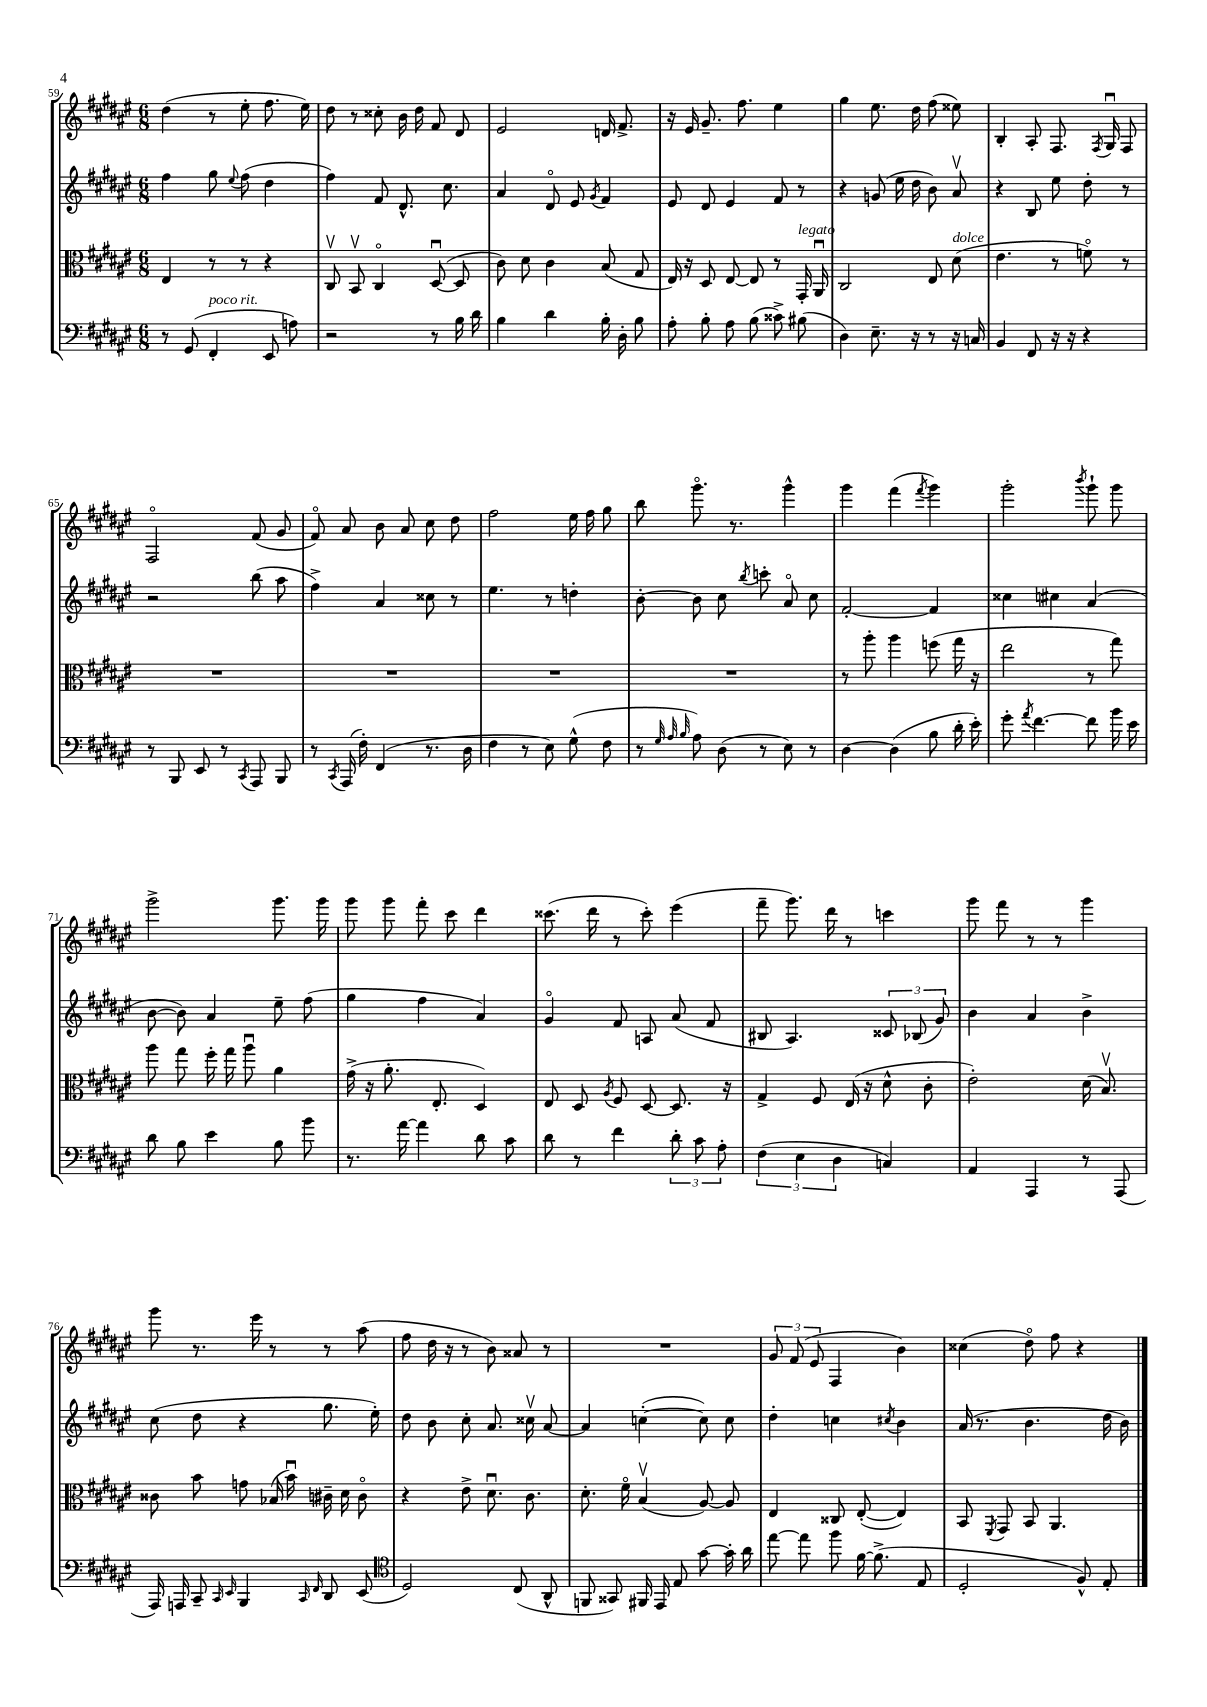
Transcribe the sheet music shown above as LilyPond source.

<<
\new StaffGroup <<
\new Staff = "s0" {
    \clef treble \key fis \major \numericTimeSignature \time 6/8
    \autoBeamOff dis''4( r8 eis''8-. fis''8. eis''16) |
    dis''8 r8 cisis''8-. b'16 dis''16 fis'8 dis'8 |
    eis'2 d'16 fis'8.-> |
    r16 eis'16 gis'8.-- fis''8. eis''4 |
    gis''4 eis''8. dis''16 fis''8( eisis''8) |
    b4-. ais8-. fis8. \acciaccatura { fis8 } gis16\downbow fis8 |
    fis2\flageolet fis'8( gis'8 |
    fis'8\flageolet) ais'8 b'8 ais'8 cis''8 dis''8 |
    fis''2 eis''16 fis''16 gis''8 |
    b''8 gis'''8.\flageolet r8. gis'''4-^ |
    gis'''4 fis'''4( \acciaccatura { fis'''8 } gis'''4) |
    gis'''2-. \acciaccatura { b'''8 } gis'''8-! gis'''8 |
    gis'''2-> gis'''8. gis'''16 |
    gis'''8 gis'''8 fis'''8-. cis'''8 dis'''4 |
    cisis'''8.( dis'''16 r8 cisis'''8-.) eis'''4( |
    fis'''8-- gis'''8.) dis'''16 r8 c'''4 |
    gis'''8 fis'''8 r8 r8 gis'''4 |
    gis'''8 r8. eis'''16 r8 r8 ais''8( |
    fis''8 dis''16 r16 r8 b'8) aisis'8 r8 |
    R2. |
    \tuplet 3/2 { gis'8 fis'8( eis'8 } fis4 b'4) |
    cisis''4( dis''8\flageolet) fis''8 r4 \bar "|." |
}
\new Staff = "s1" {
    \clef treble \key fis \major \numericTimeSignature \time 6/8
    \autoBeamOff fis''4 gis''8 \appoggiatura { eis''8 } fis''8( dis''4 |
    fis''4) fis'8 dis'8.-^ cis''8. |
    ais'4 dis'8\flageolet eis'8 \acciaccatura { gis'8 } fis'4 |
    eis'8 dis'8 eis'4 fis'8 r8 |
    r4 g'8( eis''16 dis''16 b'8) ais'8\upbow |
    r4 b8 eis''8 dis''8-. r8 |
    r2 b''8( ais''8 |
    fis''4->) ais'4 cisis''8 r8 |
    eis''4. r8 d''4-. |
    b'8~-. b'8 cis''8 \acciaccatura { b''8 } c'''8-. ais'8\flageolet cis''8 |
    fis'2~-. fis'4 |
    cisis''4 cis''4 ais'4( |
    b'8~ b'8) ais'4 eis''8-- fis''8( |
    gis''4 fis''4 ais'4) |
    gis'4\flageolet fis'8 a8 ais'8( fis'8 |
    bis8 ais4.) \tuplet 3/2 { cisis'8 bes8( gis'8) } |
    b'4 ais'4 b'4-> |
    cis''8( dis''8 r4 gis''8. eis''16-.) |
    dis''8 b'8 cis''8-. ais'8. cisis''16\upbow ais'8~ |
    ais'4 c''4~-.( c''8) c''8 |
    dis''4-. c''4 \acciaccatura { cis''8 } b'4 |
    ais'16( r8. b'4. dis''16 b'16) \bar "|." |
}
\new Staff = "s2" {
    \clef alto \key fis \major \numericTimeSignature \time 6/8
    \autoBeamOff eis4 r8 r8 r4 |
    cis8\upbow b,8\upbow cis4\flageolet dis8~\downbow( dis8 |
    cis'8) dis'8 cis'4 b8( gis8 |
    eis16) r16 dis8 eis8~ eis8 r8 gis,16-.^\markup { \italic "legato" } ais,16\downbow |
    cis2 eis8 dis'8^\markup { \italic "dolce" }( |
    eis'4. r8 f'8\flageolet) r8 |
    R2. |
    R2. |
    R2. |
    R2. |
    r8 ais''8-. ais''4 f''8( gis''16 r16 |
    eis''2 r8 gis''8) |
    ais''8 gis''8 fis''16-. gis''16 ais''8\downbow ais'4 |
    gis'16->( r16 ais'8.-. eis8.-. dis4) |
    eis8 dis8 \acciaccatura { ais8 } fis8 dis8~ dis8. r16 |
    gis4-> fis8 eis16( r16 dis'8-^ cis'8-. |
    eis'2-.) dis'16( b8.\upbow) |
    cisis'8 b'8 g'8 bes16( b'16\downbow) cis'16-- dis'16 cis'8\flageolet |
    r4 eis'8-> dis'8.\downbow cis'8. |
    dis'8.-. fis'16\flageolet b4\upbow( ais8~) ais8 |
    eis4 cisis8 eis8~-.( eis4) |
    b,8 \acciaccatura { fis,8 } gis,8 b,8 ais,4. \bar "|." |
}
\new Staff = "s3" {
    \clef bass \key fis \major \numericTimeSignature \time 6/8
    \autoBeamOff r8 gis,8( fis,4-.^\markup { \italic "poco rit." } eis,8 a8) |
    r2 r8 b16 dis'16 |
    b4 dis'4 b16-. dis16-. b8 |
    ais8-. b8-. ais8 b8( cisis'8->) bis8( |
    dis4) eis8.-- r16 r8 r16 c16 |
    b,4 fis,8 r16 r16 r4 |
    r8 b,,8 eis,8 r8 \acciaccatura { cis,8 } ais,,8 b,,8 |
    r8 \acciaccatura { cis,8 } ais,,16( fis16-.) fis,4( r8. dis16 |
    fis4 r8 eis8) gis8-^( fis8 |
    r8 \grace { gis32 ais32 b32 } ais8) dis8( r8 eis8) r8 |
    dis4~ dis4( b8 dis'16-. eis'16-.) |
    gis'8-. \acciaccatura { ais'8 } fis'4.~ fis'8 b'16 eis'16 |
    dis'8 b8 eis'4 b8 b'8 |
    r8. ais'16~ ais'4 dis'8 cis'8 |
    dis'8 r8 fis'4 \tuplet 3/2 { dis'8-. cis'8 ais8-. } |
    \tuplet 3/2 { fis4( eis4 dis4 } c4) |
    ais,4 ais,,4 r8 ais,,8( |
    ais,,16) a,,16 cis,8-- \grace { cis,16 eis,16 } b,,4 \grace { cis,16 fis,16 } dis,8 eis,8( |
    \clef tenor dis2) cis8( ais,8-^ |
    f,8 gisis,8) fis,16 eis,16 eis8 gis'8~ gis'16-. ais'16 |
    eis''8~ eis''8 fis''8 fis'16~ fis'8.->( eis8 |
    dis2-. fis8-^) eis8-. \bar "|." |
}
>>
>>
\layout { \context { \Score currentBarNumber = #59 } }
